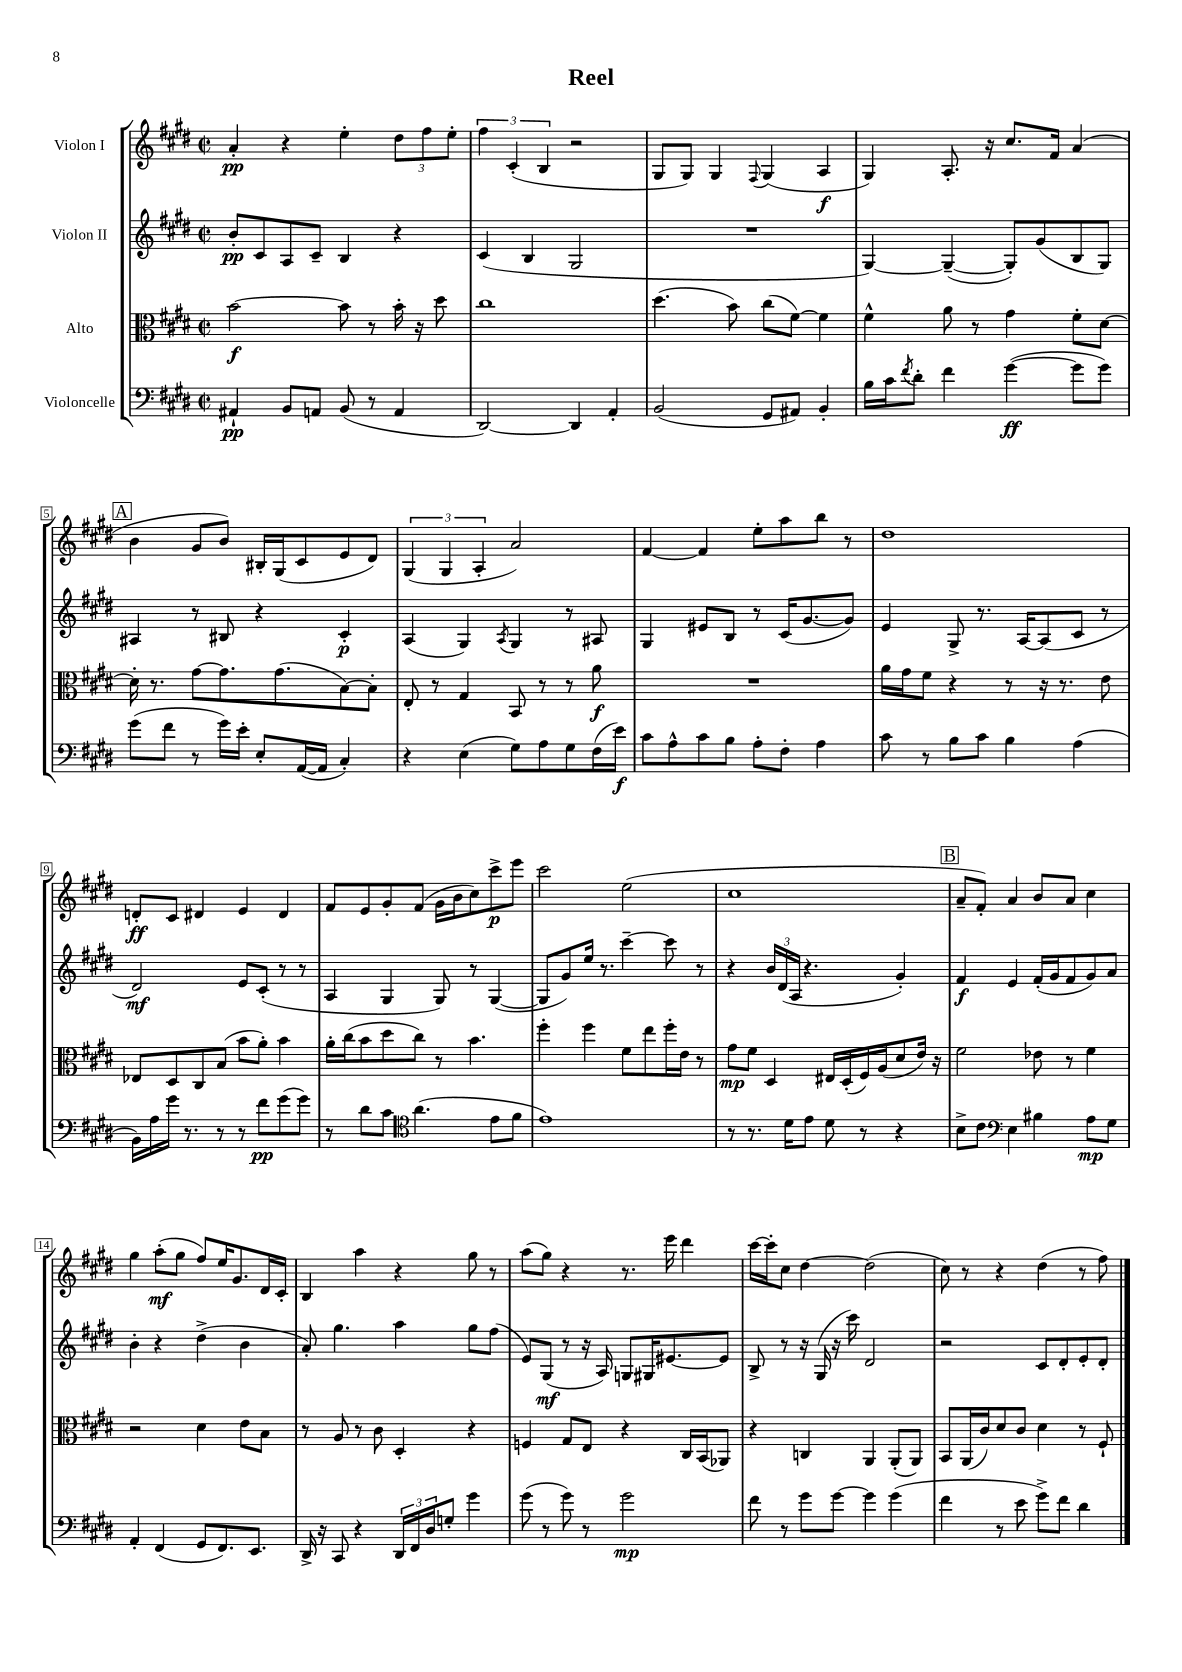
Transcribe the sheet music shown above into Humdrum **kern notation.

**kern	**kern	**kern	**kern
*staff4	*staff3	*staff2	*staff1
*clefF4	*clefC3	*clefG2	*clefG2
*k[f#c#g#d#]	*k[f#c#g#d#]	*k[f#c#g#d#]	*k[f#c#g#d#]
*M2/2	*M2/2	*M2/2	*M2/2
*met(c|)	*met(c|)	*met(c|)	*met(c|)
4AA#`	[2b	8b'	4a'
.	.	8c#	.
8BB	.	8A	4r
8AA	.	8c#~	.
(8BB	8b]	4B	4ee'
8r	8r	.	.
4AA	16b'	4r	12dd#
.	16r	.	.
.	.	.	12ff#
.	8dd#	.	.
.	.	.	12ee'
=	=	=	=
[2DD#)	1cc#	(4c#	6ff#
.	.	.	(6c#'
.	.	4B	.
.	.	.	6B
4DD#]	.	2G#	2r
4AA'	.	.	.
=	=	=	=
(2BB	(4.dd#	1r	8G#
.	.	.	8G#)
.	.	.	4G#
.	8b)	.	.
.	.	.	8qqF#
8GG#	(8cc#	.	(4G#
8AA#)	[8f#)	.	.
4BB'	4f#]	.	4A
=	=	=	=
16B	4f#^^	[4G#)	4G#)
16c#	.	.	.
8qf#	.	.	.
8d#'	.	.	.
4f#	8a	(4G#~_	8.A'
.	8r	.	.
.	.	.	16r
([4g#	4g#	8G#'])	8.cc#
.	.	(8g#	.
.	.	.	16f#
8g#]	8f#'	8B	(4a
8g#)	[8d#	8G#)	.
=	=	=	=
(8g#	16d#']	4A#	4b
.	8.r	.	.
8f#	.	.	.
8r	[8g#	8r	8g#
16g#)	8.g#]	8B#	8b)
16e'	.	.	.
8E'	.	4r	16B#'
.	(8.g#	.	(16G#
([16AA	.	.	8c#
16AA]	.	.	.
4C#')	[8B)	4c#'	8e
.	8B']	.	8d#)
=	=	=	=
4r	8E'	(4A	(6G#
.	8r	.	.
.	.	.	6G#
(4E	4G#	4G#)	.
.	.	.	6A'
.	.	8qA	.
8G#)	8BB	4G#	2a)
8A	8r	.	.
8G#	8r	8r	.
(16F#	8a	8A#	.
16e)	.	.	.
=	=	=	=
8c#	1r	4G#	[4f#
8A^^	.	.	.
8c#	.	8e#	4f#]
8B	.	8B	.
8A'	.	8r	8ee'
8F#'	.	(16c#	8aa
.	.	[8.g#	.
4A	.	.	8bb
.	.	8g#])	8r
=	=	=	=
8c#	16a	4e	1dd#
.	16g#	.	.
8r	8f#	.	.
8B	4r	8G#^	.
8c#	.	8.r	.
4B	8r	.	.
.	.	[16A	.
.	16r	(8A]	.
.	8.r	.	.
(4A	.	8c#	.
.	8e	8r	.
=	=	=	=
16BB)	8E-	2d#)	8d'
16A	.	.	.
16g#	8D#	.	8c#
8.r	.	.	.
.	8C#	.	4d#
8r	(8B	.	.
8r	8b	8e	4e
8f#	8a')	(8c#'	.
(8g#	4b	8r	4d#
8g#)	.	8r	.
=	=	=	=
8r	16a'	4A	8f#
.	(16cc#	.	.
8d#	8b	.	8e
8c#	8dd#	4G#	8g#'
*clefC4	*	*	*
(4.a	8cc#)	.	(8f#
.	8r	8G#)	16g#
.	.	.	16b
.	4.b	8r	8cc#)
8e	.	([4G#	8ccc#^
8f#	.	.	8eee
=	=	=	=
1e)	4ff#'	8G#]	2ccc#
.	.	8g#)	.
.	4ff#	16ee	.
.	.	8.r	.
.	8f#	[4ccc#~	(2ee
.	8ee	.	.
.	16ff#'	8ccc#]	.
.	16e	.	.
.	8r	8r	.
=	=	=	=
8r	8g#	4r	1cc#
8.r	8f#	.	.
.	4D#	24b	.
.	.	(24d#	.
16d#	.	.	.
.	.	24A	.
8e	.	4.r	.
8d#	16E#	.	.
.	(16D#'	.	.
8r	16F#)	.	.
.	(16A	.	.
4r	8d#	4g#')	.
.	16e)	.	.
.	16r	.	.
=	=	=	=
8B^	2f#	4f#	8a~
8c#	.	.	8f#')
*clefF4	*	*	*
4E	.	4e	4a
4B#	8e-	(16f#'	8b
.	.	16g#	.
.	8r	8f#	8a
8A	4f#	8g#)	4cc#
8G#	.	8a	.
=	=	=	=
4AA'	2r	4b'	4gg#
(4FF#	.	4r	(8aa'
.	.	.	8gg#
8GG#	4d#	(4dd#^	8ff#)
8.FF#)	.	.	16ee
.	.	.	8.g#
.	8e	4b	.
8.EE	.	.	.
.	8B	.	16d#
.	.	.	16c#'
=	=	=	=
16DD#^	8r	8a')	4B
16r	.	.	.
8CC#	8A	4.gg#	.
4r	8r	.	4aa
.	8c#	.	.
24DD#	4D#'	4aa	4r
24FF#	.	.	.
24D#	.	.	.
8G'	.	.	.
4g#	4r	8gg#	8gg#
.	.	(8ff#	8r
=	=	=	=
(8g#	4F	8e)	(8aa
8r	.	(8G#	8gg#)
8g#)	8G#	8r	4r
8r	8E	16r	.
.	.	16A)	.
2g#	4r	8G	8.r
.	.	16G#	.
.	.	[8.e#	16eee
.	16C#	.	4ddd#
.	(16BB	.	.
.	8AA-)	8e#]	.
=	=	=	=
8f#	4r	8B^	[16ccc#
.	.	.	16ccc#']
8r	.	8r	8cc#
8g#	4C	16r	[4dd#
.	.	(16G#	.
[8g#	.	16r	.
.	.	16ccc#)	.
4g#]	4AA	2d#	(2dd#]
(4g#	(8AA'	.	.
.	8AA)	.	.
=	=	=	=
4f#	8BB	2r	8cc#)
.	(16AA	.	8r
.	16c#)	.	.
8r	8d#	.	4r
8e	8c#	.	.
8g#^)	4d#	8c#	(4dd#
8f#	.	8d#'	.
4d#	8r	8e'	8r
.	8F#`	8d#'	8ff#)
==	==	==	==
*-	*-	*-	*-
